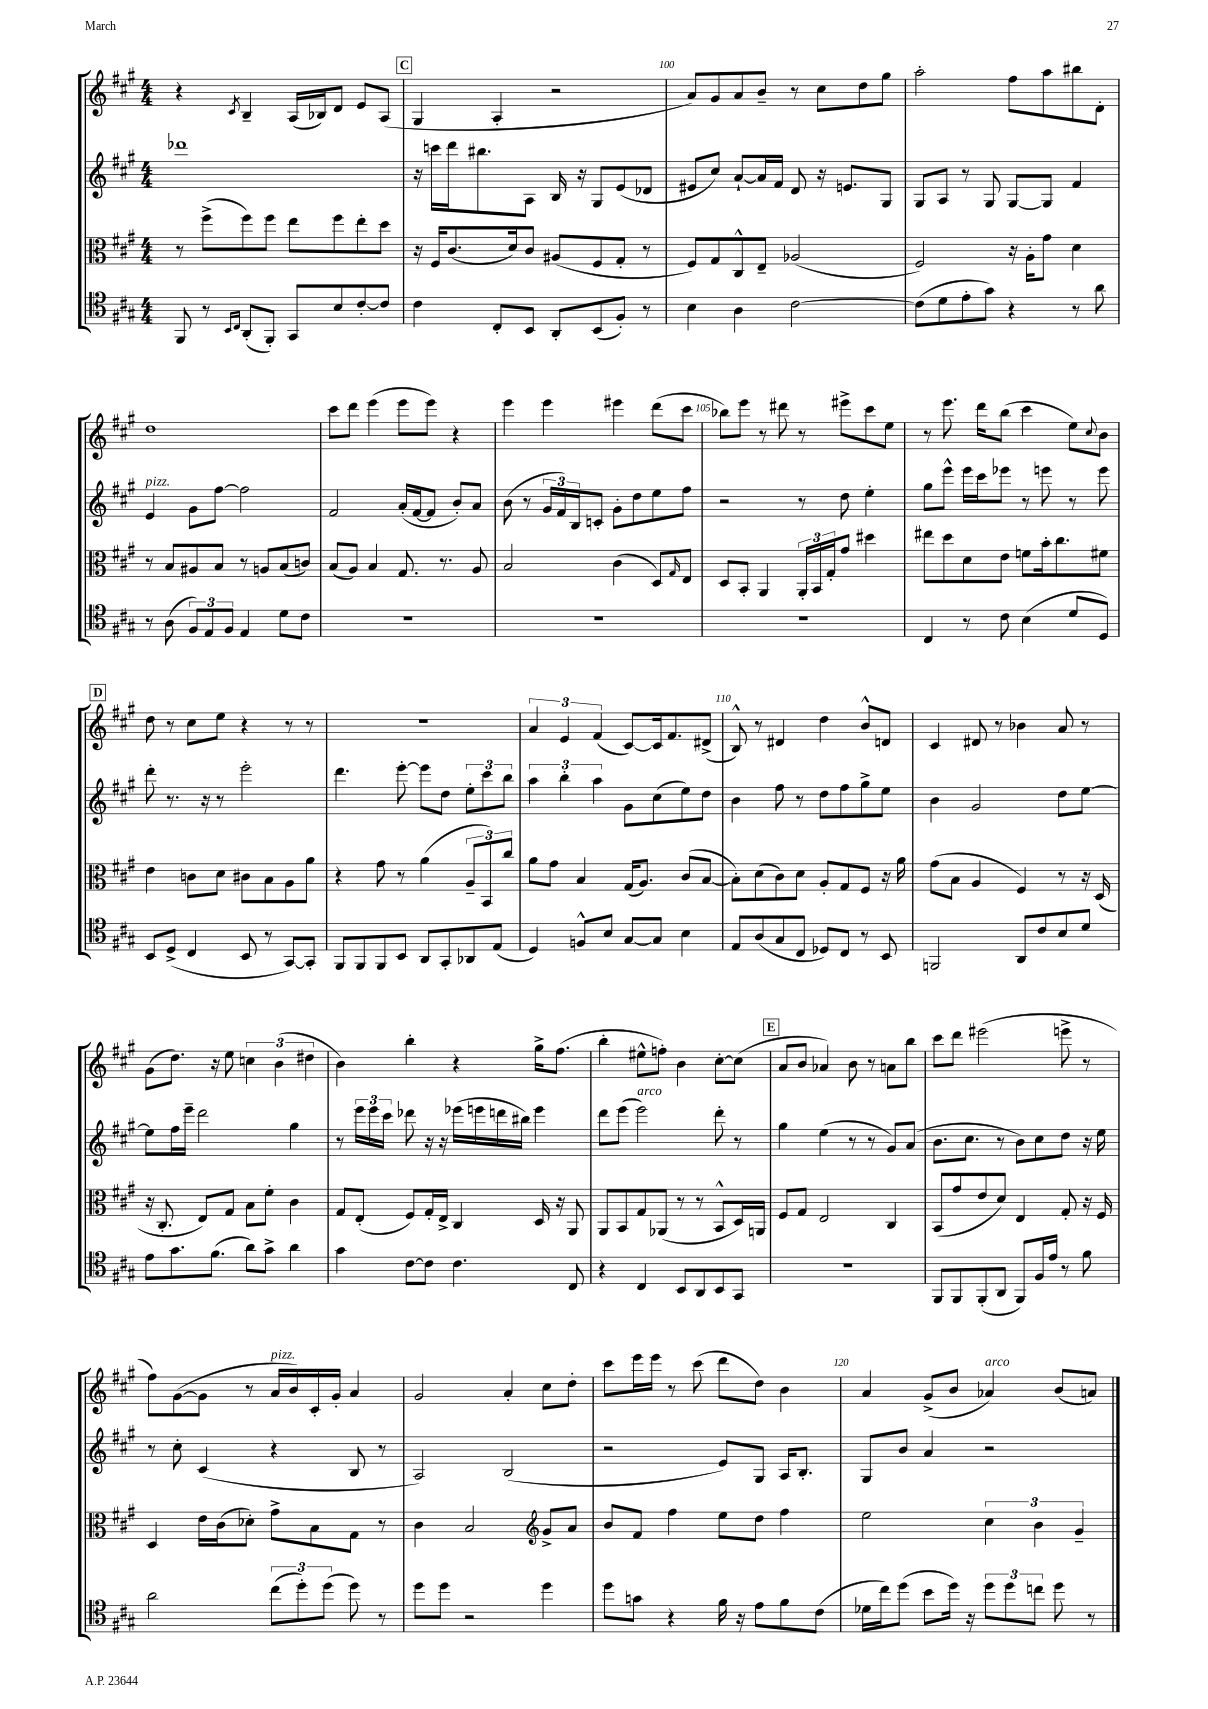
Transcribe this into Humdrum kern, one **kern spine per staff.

**kern	**kern	**kern	**kern
*part4	*part3	*part2	*part1
*staff4	*staff3	*staff2	*staff1
*clefC4	*clefC3	*clefG2	*clefG2
*k[f#c#g#]	*k[f#c#g#]	*k[f#c#g#]	*k[f#c#g#]
*M4/4	*M4/4	*M4/4	*M4/4
=98	=98	=98	=98
8FF#/	8r	1ddd-X	4r
8r	(8ff#^\L	.	.
16qqBB/LL	.	.	.
16qqC#/JJ	.	.	8qc#/
(8AA'/L	8ff#\)	.	4B~/
8FF#'/J)	8ff#\J	.	.
8GG#/L	8ee\L	.	(16A/LL
.	.	.	16B-X/J)
8B/	8ff#\	.	8d/J
[8c#'/	8ee'\	.	8e/L
8c#/J]	8dd\J	.	(8A/J
!!LO:REH:place=s1:t=C
=99	=99	=99	=99
4c#\	16r	16r	4G#/
.	16F#/KL	16cccn\LL	.
.	(8.c#/	16ddd\J	.
.	.	8.bb#X\	.
8C#'/L	.	.	4A'/
.	16d/k)	.	.
8BB/J	8c#/J	8A\J	.
8AA'/L	(8A#X/L	16B/	2r
.	.	16r	.
(8BB/	8F#/	8G#/L	.
8F#'/J)	8G#'/J	(8e/	.
8r	8r	8d-X/J	.
=100	=100	=100	=100
4B\	8F#/L)	8e#X/L	8a/L)
.	8G#/	8cc#/J)	8g#/
4A\	8C#^^/	[8a`/L	8a/
.	8E~/J	16a/L]	8b~/J
.	.	16f#/JJ	.
[2c#\	(2A-X/	8d/	8r
.	.	16r	8cc#\L
.	.	8.en/L	.
.	.	.	8dd\
.	.	8G#/J	8gg#\J
=101	=101	=101	=101
(8c#\L]	2F#/)	8G#/L	2aa'\
8d\	.	8A/J	.
8e'\	.	8r	.
8g#\J)	.	8G#/	.
4r	16r	[8G#/L	8ff#\L
.	16A'\KL	.	.
.	8g#\J	8G#/J]	8aa\
8r	4d\	4f#/	8bb#X\
8a\	.	.	8d'\J
!!LO:LB:g=z
=102	=102	=102	=102
!	!	!LO:TX:a:i:t=pizz.	!
8r	8r	4e/	1dd
(8A\	8B/L	.	.
12F#/L)	8A#X/	8g#\L	.
12E/	.	.	.
.	8B/J	[8ff#\J	.
12F#/J	.	.	.
4E/	8r	2ff#\]	.
.	8An/L	.	.
8d\L	(8B/	.	.
8c#\J	8cn/J)	.	.
=103	=103	=103	=103
1r	(8B/L	2f#/	8ccc#\L
.	8A/J)	.	8ddd\J
.	4B/	.	(4eee\
.	8.G#/	(16a'/LL	8eee\L
.	.	[16f#/J	.
.	.	8f#/J]	8eee\J)
.	8.r	.	.
.	.	8b'/L)	4r
.	8A/	8a/J	.
=104	=104	=104	=104
1r	2B/	(8b\	4eee\
.	.	8r	.
.	.	24g#/LL	4eee\
.	.	24f#/)	.
.	.	24B/J	.
.	.	8cn'/J	.
.	(4c#\	8g#'\L	4eee#X\
.	.	8dd\	.
.	8D/L)	8ee\	(8ddd\L
.	16qqG#/	.	.
.	8E/J	8ff#\J	8ccc#\J
=105	=105	=105	=105
1r	8D/L	2r	8bb-X\L)
.	8BB'/J	.	8eee\J
.	4AA/	.	8r
.	.	.	8ddd#X\
.	24AA'/LL	8r	8r
.	24BB/	.	.
.	24G#'/J	.	.
.	8g#/J	8dd\	8eee#X^\L
.	4dd#X\	4ee'\	8ccc#\
.	.	.	8ee\J
=106	=106	=106	=106
4C#/	8ee#X\L	8gg#\L	8r
.	8dd\	8eee^^\J	8.eee\
8r	8d\	16eee\LL	.
.	.	16ccc#\J	16ddd\KL
8c#\	8e\J	8eee-X\J	(8bb\J
(4B\	8fn\L	8r	4ccc#\
.	16b'\k	8eeen\	.
.	8.cc#\	.	.
8d/L	.	8r	8ee\L)
.	.	.	8qqcc#/
8D/J)	8f#X\J	8eee\	8b\J
!!LO:LB:g=z
!!LO:REH:place=s1:t=D
=107	=107	=107	=107
8BB/L	4e\	8ddd'\	8dd\
(8D^/J	.	8.r	8r
4C#/	8cn\L	.	8cc#\L
.	.	16r	.
.	8d\J	8r	8ee\J
8BB/	8c#X\L	2eee'\	4r
8r	8B\	.	.
[8GG#/L)	8A\	.	8r
8GG#'/J]	8a\J	.	8r
=108	=108	=108	=108
8FF#/L	4r	4.ddd\	1r
8FF#/	.	.	.
8FF#/	8g#\	.	.
8BB/J	8r	[8eee'\	.
8AA/L	(4a\	8eee\L]	.
8GG#'/	.	8dd\J	.
8AA-X/	12A~/L	12ee'\L	.
.	12BB/)	12ccc#\	.
(8E/J	.	.	.
.	12cc#/J	12bb\J	.
=109	=109	=109	=109
4D/)	8a\L	6aa\	6a/
.	8g#\J	.	.
.	.	6bb'\	6e/
8Fn^^/L	4B/	.	.
.	.	6aa\	(6f#/
8B/J	.	.	.
[8G#/L	(16G#/KL	8g#\L	[8c#/L)
.	8.A/J)	.	.
8G#/J]	.	(8cc#\	16c#/k]
.	.	.	8.f#/
4B\	(8c#/L	8ee\)	.
.	[8B/J	8dd\J	(8d#X^/J
=110	=110	=110	=110
8E/L	8B'\L])	4b\	8B^^/)
(8A/	(8d\	.	8r
8G#/	8c#\)	8ff#\	4d#X/
8C#/J	8d\J	8r	.
8D-X/L)	8A'/L	8dd\L	4dd\
8C#/J	8G#/	8ff#\	.
8r	8F#/J	8gg#^\	8b^^/L
8BB/	16r	8ee\J	8dn/J
.	16a\	.	.
=111	=111	=111	=111
2FFn/	(8g#\L	4b\	4c#/
.	8B\J	.	.
.	4A/	2g#/	8d#X/
.	.	.	8r
8AA/L	4F#/)	.	4b-X\
8c#/	.	.	.
8B/	8r	8dd\L	8a/
8d/J	16r	[8ee\J	8r
.	(16D/	.	.
!!LO:LB:g=z
=112	=112	=112	=112
8e\L	16r	8ee\L]	(8g#\L
.	8.C#'/	.	.
8.g#\	.	16ff#\L	8.dd\J)
.	.	16eee~\JJ	.
.	8E/L)	2ddd\	.
(8.f#\J	.	.	16r
.	8G#/J	.	8ee\
8a\L)	8B\L	.	6ccn\
8g#^\J	8f#'\J	.	.
.	.	.	(6b\
4a\	4c#\	4gg#\	.
.	.	.	6dd#X\
=113	=113	=113	=113
4g#\	8G#/L	8r	4b\)
.	(8E'/J	24eee\LL	.
.	.	24eee\	.
.	.	24ccc#\JJ	.
[8c#\L	8F#/L)	8ddd-X\	4bb'\
8c#\J]	16G#'/L	16r	.
.	16E^/JJ	16r	.
4.c#\	4C#/	(16eee-X\LL	4r
.	.	16eeen\	.
.	.	16dddn\	.
.	.	16bb#X\JJ)	.
.	16D/	4eee\	16gg#^\KL
.	16r	.	(8.ff#\J
8C#/	8AA/	.	.
=114	=114	=114	=114
4r	8AA/L	8ddd\L	4bb'\
.	8BB/	(8eee\J	.
!	!	!LO:TX:a:i:t=arco	!
4C#/	8G#/	2eee\)	8ee#X^^\L
.	(8AA-X/J	.	8ffn'\J)
8BB/L	8r	.	4b\
8AA/	8r	.	.
8BB/	8BB^^/L	8ddd'\	[8cc#'\L
8GG#/J	16D/L)	8r	(8cc#\J]
.	16AAn/JJ	.	.
!!LO:REH:place=s1:t=E
=115	=115	=115	=115
1r	8F#/L	4gg#\	8a/L
.	8G#/J	.	8b/J
.	2E/	(4ee\	4a-X/)
.	.	8r	8b\
.	.	8r	8r
.	4C#/	8g#/L)	8an\L
.	.	(8a/J	8bb\J
=116	=116	=116	=116
8FF#/L	(8BB/L	8.b\L	8ccc#\L
8FF#/	8g#/	.	8ddd\J
.	.	8.cc#\J	.
(8FF#'/	8e/	.	(2eee#X\
8AA/J	8d/J)	8r	.
8FF#/L)	4E/	8b\L)	.
16F#/L	.	8cc#\	.
16e/JJ	.	.	.
8r	8G#'/	8dd\J	8eeen^\
8f#\	16r	16r	8r
.	16F#/	16ee\	.
!!LO:LB:g=z
=117	=117	=117	=117
2a\	4D/	8r	8ff#\L)
.	.	8cc#'\	([8g#\
.	16e\LL	(4c#/	8g#\J]
.	(16c#\J	.	.
.	8d-X'\J)	.	8r
!	!	!	!LO:TX:a:i:t=pizz.
(12cc#\L	8g#^\L	4r	16a/LL
.	.	.	16b/)
12dd'\)	.	.	.
.	8B\	.	16c#'/
(12dd\J	.	.	.
.	.	.	16g#'/JJ
8dd\)	8G#\J	8B/	4a/
8r	8r	8r	.
=118	=118	=118	=118
8dd\L	4c#\	2A/)	2g#/
8dd\J	.	.	.
2r	2B/	.	.
.	.	(2B/	4a'/
*	*clefG2	*	*
4dd\	8g#^/L	.	8cc#\L
.	8a/J	.	8dd'\J
=119	=119	=119	=119
8dd\L	8b/L	2r	8ccc#\L
8gn\J	8f#/J	.	16eee\L
.	.	.	16eee\JJ
4r	4ff#\	.	8r
.	.	.	(8ccc#\
16f#\	8ee\L	8e/L)	8ddd\L
16r	.	.	.
8e\L	8dd\J	8G#/J	8dd\J)
8f#\	4ff#\	16A/KL	4b\
.	.	8.B'/J	.
(8c#\J	.	.	.
=120	=120	=120	=120
16d-X\LL	2ee\	8G#/L	4a/
16cc#\J)	.	.	.
(8dd\J	.	8b/J	.
8b\L	.	4a/	(8g#^/L
16dd\Jk)	.	.	8b/J
16r	.	.	.
!	!	!	!LO:TX:a:i:t=arco
12dd\L	6cc#\	2r	4a-X/)
12dd\	.	.	.
12ccn\J	6b\	.	.
8dd\	.	.	(8b/L
.	6g#~/	.	.
8r	.	.	8an/J)
==	==	==	==
*-	*-	*-	*-
